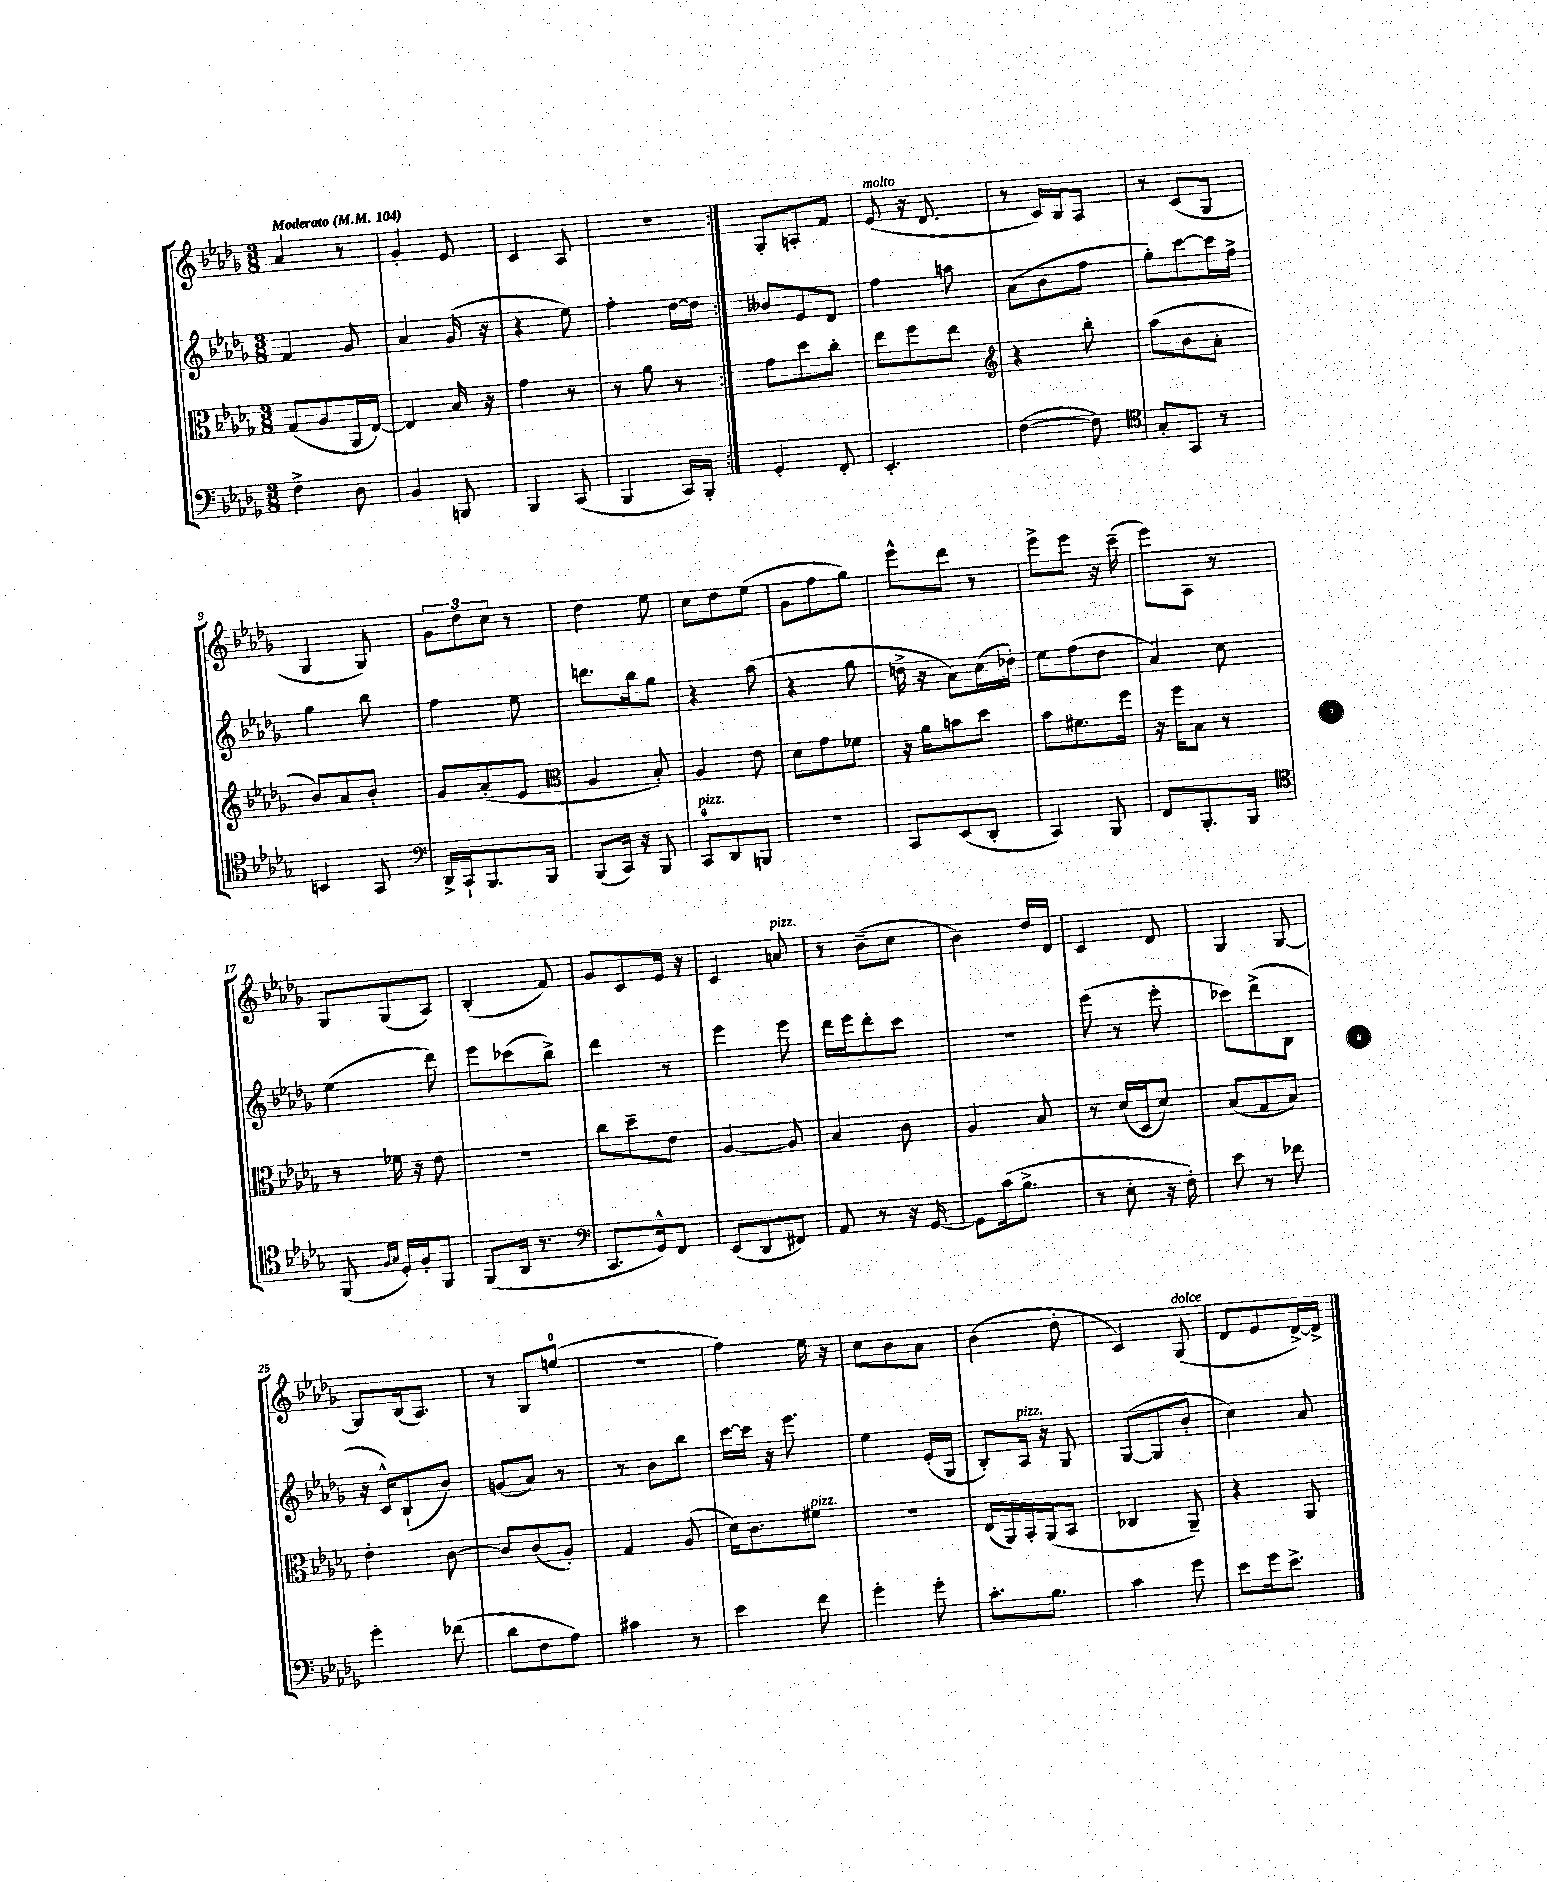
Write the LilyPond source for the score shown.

<<
\new StaffGroup <<
\new Staff = "s0" {
    \clef treble \key des \major \numericTimeSignature \time 3/8 \tempo "Moderato" 4 = 104
    \repeat volta 2 { aes'4 r8 |
    ges'4-. ees'8 |
    c'4 aes8 |
    R4. | }
    ges8-. a8-. f'8 |
    ees'8^\markup { \italic "molto" }( r16 des'8. |
    r8 c'16) bes16 aes8 |
    r8 c'8( ges8 |
    ges4 ges8) |
    \tuplet 3/2 { ges'8 des''8 c''8 } r8 |
    des''4 ees''8 |
    c''8 des''8 ees''8( |
    ges'8 f''8 ges''8) |
    ees'''8-^ des'''8 r8 |
    ees'''8-> ees'''8 r16 c'''16--( |
    ees'''8) aes8 r8 |
    ges8 ges8( aes8) |
    bes4-.( f'8) |
    ges'8 c'8 ees'16 r16 |
    c'4 a'8^\markup { \italic "pizz." } |
    r8 bes'8--( c''8 |
    bes'4) des''16 des'16 |
    c'4 des'8 |
    ges4 ges8~ |
    ges8 bes16( aes8.) |
    r8 ges8 e''8-0( |
    R4. |
    f''4) ees''16 r16 |
    c''8 bes'8 aes'8 |
    bes'4( des''8-. |
    c'4) ges8^\markup { \italic "dolce" }( |
    des'8 ees'8 des'16~->) des'16-> \bar "|." |
}
\new Staff = "s1" {
    \clef treble \key des \major \numericTimeSignature \time 3/8
    \repeat volta 2 { f'4 ges'8 |
    aes'4 ges'16( r16 |
    r4 ees''8) |
    f''4-. des''16~ des''16 | }
    beses'8 ees'8 des'8 |
    f''4 a''8 |
    aes'8( bes'8 f''8 |
    ges''8-.) c'''8~ c'''16 f''16-> |
    ges''4 bes''8 |
    f''4 ees''8 |
    d'''8. bes''16 ges''8 |
    r4 aes''8( |
    r4 ges''8 |
    d''16-> r16 aes'8) c''16( des''16-.) |
    ees''8 f''8( des''8 |
    aes'4) c''8 |
    ees''4( des'''8) |
    ees'''8 ces'''8( bes''8->) |
    des'''4 r8 |
    ees'''4 ees'''8 |
    des'''16 ees'''16 des'''8-. c'''8 |
    R4. |
    ees'''8( r8 ees'''8-. |
    ces'''8) des'''8->( bes8 |
    r16 c'16-^) bes8-!( bes'8) |
    g'8( aes'8) r8 |
    r8 bes'8 bes''8 |
    c'''16~ c'''16 r16 ees'''8. |
    ees''4 ees'16-.( ges16 |
    bes8-.) aes16^\markup { \italic "pizz." } r16 ges8 |
    ges8~( ges8 bes'8-. |
    c''4) aes'8 \bar "|." |
}
\new Staff = "s2" {
    \clef alto \key des \major \numericTimeSignature \time 3/8
    \repeat volta 2 { ges8( aes8 aes,16 ees16~) |
    ees4 bes16 r16 |
    ges'4 r8 |
    r8 aes'8 r8 | }
    ges'8 des''8 c''8-. |
    ees''8 f''8 ees''8 |
    \clef treble r4 bes''8-. |
    aes''8( bes'8 aes'8-. |
    bes'8) aes'8 bes'8-. |
    ges'8 aes'8-.( ees'8 |
    \clef alto aes4 bes8-.) |
    aes4 ees'8 |
    des'8 ges'8 fes'8 |
    r16 aes'16 b'8 des''8 |
    bes'8 fis'8. f''16 |
    r16 f''16 bes8 r8 |
    r8 fes'16 r16 ees'8 |
    R4. |
    c''8 des''8-- ees'8 |
    aes4~ aes8 |
    bes4 c'8 |
    aes4 bes8 |
    r8 des'16( des16 des'8) |
    bes8( ges8 bes8) |
    ees'4-. c'8~ |
    c'8 c'8( aes8-.) |
    ges4 aes8( |
    des'16) c'8. fis'8^\markup { \italic "pizz." } |
    R4. |
    ees16( aes,16) bes,16-. aes,16( bes,8 |
    ces4 aes,8--) |
    r4 aes,8 \bar "|." |
}
\new Staff = "s3" {
    \clef bass \key des \major \numericTimeSignature \time 3/8
    \repeat volta 2 { f4-> des8 |
    bes,4 b,,8 |
    bes,,4 c,8( |
    bes,,4 c,16) bes,,16-. | }
    ges,4-. f,8-. |
    ees,4.-. |
    f4~( f8) |
    \clef tenor ges8-. ges,8 r8 |
    b,4 ges,8 |
    \clef bass des,16-> c,16-! bes,,8. bes,,16 |
    bes,,8( c,16) r16 bes,,8 |
    c,8-0^\markup { \italic "pizz." } des,8 b,,8 |
    R4. |
    c,8 ees,8( des,8-. |
    c,4) bes,,8 |
    f,8 bes,,8.-. bes,,16 |
    \clef tenor f,8( \grace { f16 ges16 } des16-.) f16-. f,8 |
    f,8( aes,16 r8. |
    \clef bass c,8. ges,16-^) f,8 |
    ees,8( des,8 fis,8) |
    aes,8 r8 r16 ges,16~ |
    ges,8 c'16( bes8.-> |
    r8 ees8-. r16 f16-.) |
    ees'8 r8 fes'8 |
    ges'4-. fes'8( |
    des'8 f8 aes8) |
    cis'4 r8 |
    ees'4 f'8 |
    ges'4-. ges'8-. |
    c'8.-. bes8. |
    c'4 ges'8 |
    ees'8 ges'16 ees'8.-> \bar "|." |
}
>>
>>
